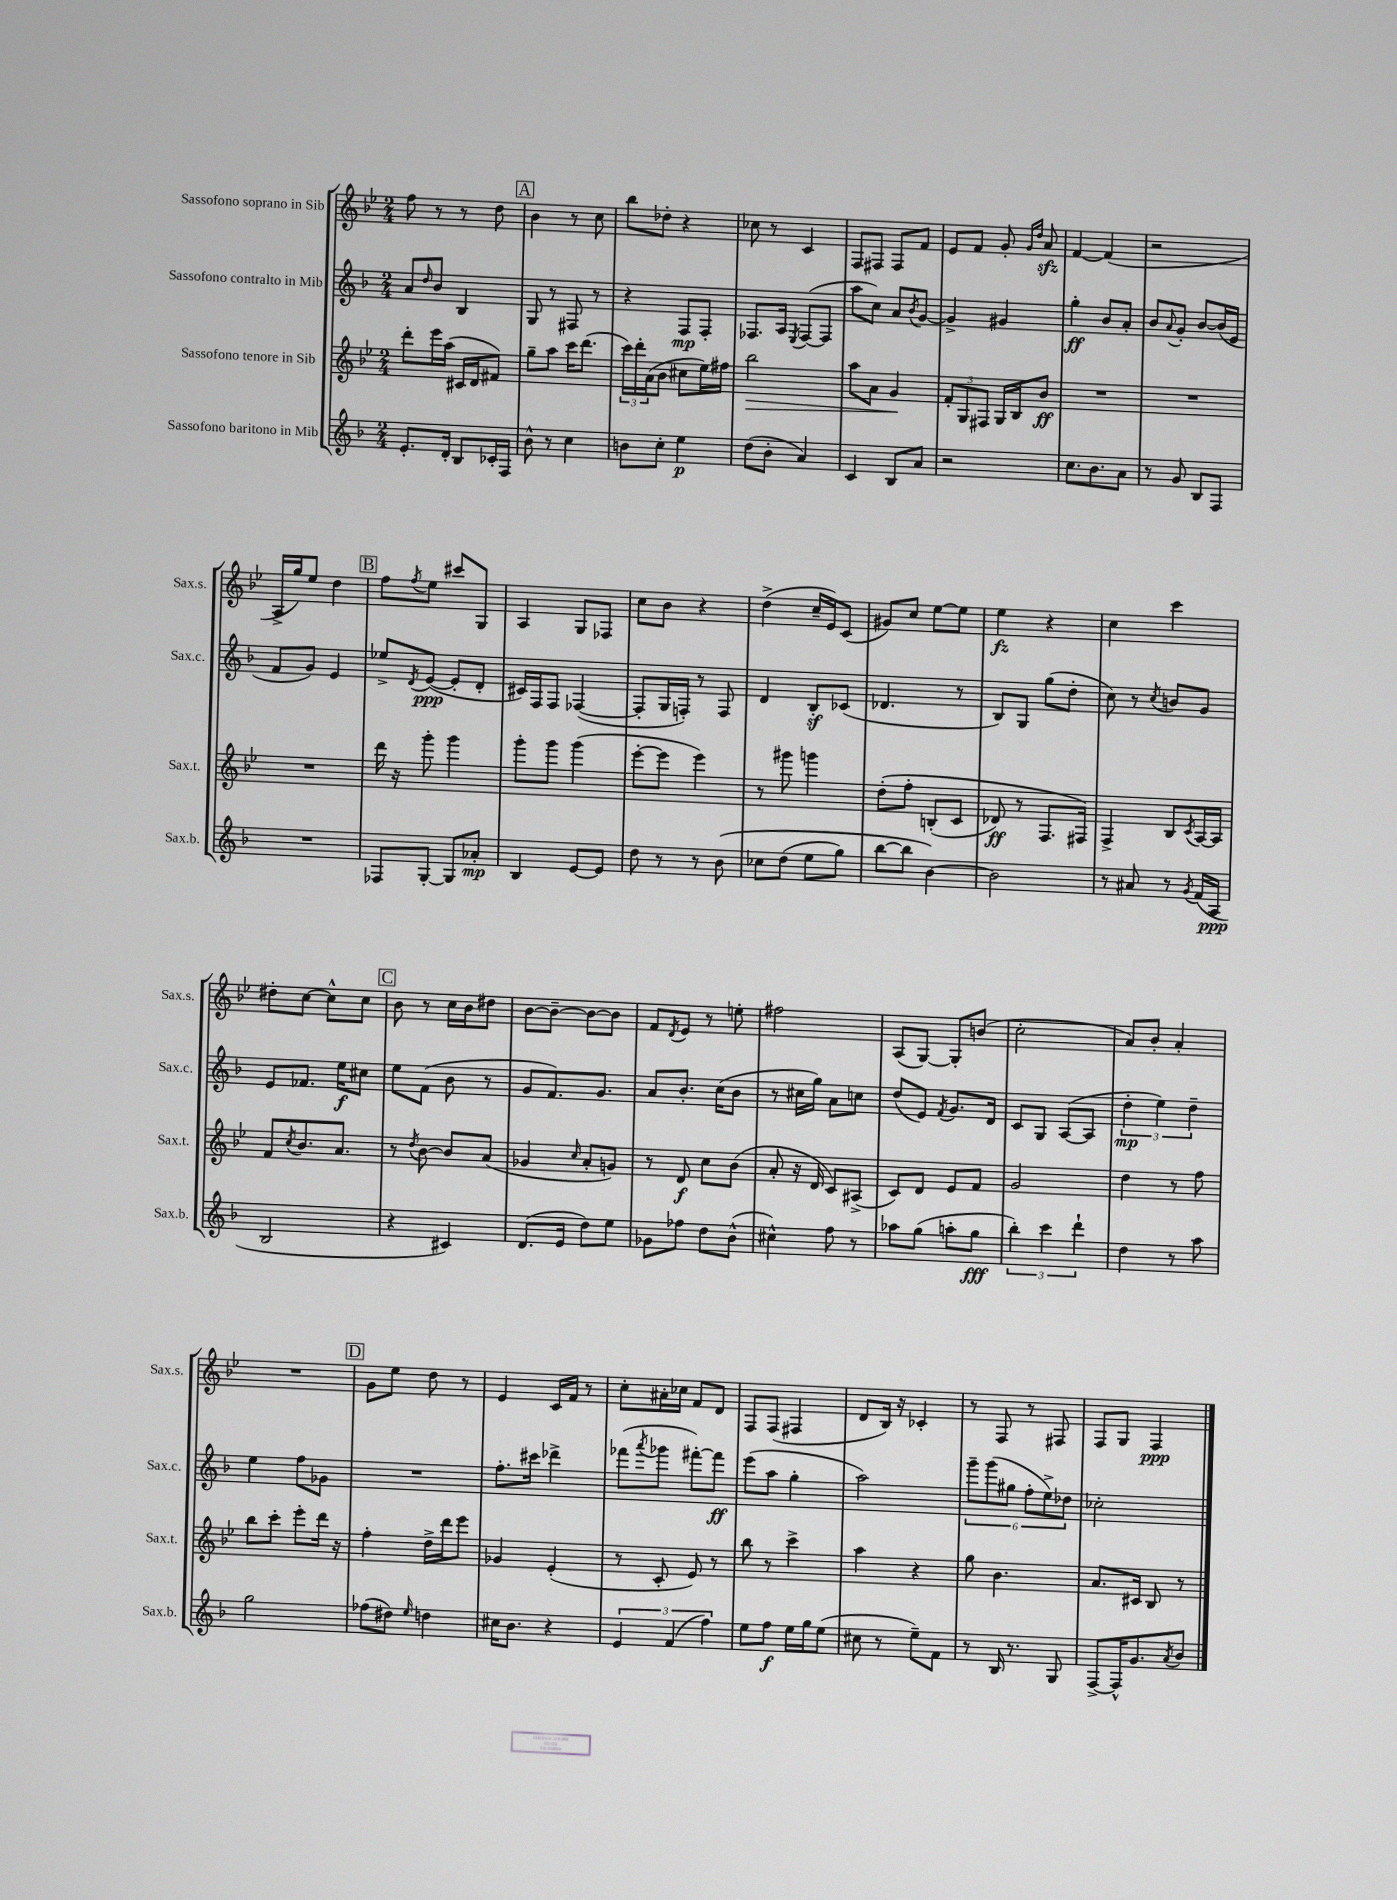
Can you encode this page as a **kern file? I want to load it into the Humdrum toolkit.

**kern	**kern	**kern	**kern
*staff4	*staff3	*staff2	*staff1
*clefG2	*clefG2	*clefG2	*clefG2
*k[b-]	*k[b-e-]	*k[b-]	*k[b-e-]
*M2/4	*M2/4	*M2/4	*M2/4
8.e'/L	8ddd'\L	8a/L	8ff\
.	.	16qqdd/	.
.	16eee-\L	8b-/J	8r
16d'/Jk	(16aa\JJ	.	.
8B-/L	16c#/LL	4B-/	8r
.	16d/J	.	.
16c-'/L	8f#/J)	.	8dd\
16F/JJ	.	.	.
=	=	=	=
8b-^^\	8gg~\L	8G/	4b-\
8r	8aa\J	8r	.
4cc\	16ccc\LK	8F#/	8r
.	(8.ddd\J	.	.
.	.	8r	8cc\
=	=	=	=
8b\L	24ccc\LL)	4r	8bb-\L
.	24ddd'\	.	.
.	(24a\J	.	.
8cc'\J	8b-\J	.	8dd-'\J
4ee\	8cc#\L	8F/L	4r
.	16ee-\L)	8F'/J	.
.	16ff#\JJ	.	.
=	=	=	=
(8dd\L	2bb-\	8.F-/L	8cc-\
8b-'\J	.	.	8r
.	.	16A/Jk	.
.	.	8qE/	.
4a/)	.	([8F-/L	4c/
.	.	8F-/]J	.
=	=	=	=
4c/	8aa\L	8aa\L	8F/L
.	8a\J	8cc\J)	8F#/J
8B-/L	4g/	8a/L	8F#/L
.	.	8qb-/	.
8a/J	.	[8g/J	8f/J
=	=	=	=
2r	12f'/L	4g^/]	8e-/L
.	12G/	.	.
.	.	.	8f/J
.	12F#/J	.	.
.	16G/LL	4g#/	8g'/
.	16B-/J	.	.
.	.	.	16qqg/LL
.	.	.	16qqdd/JJ
.	8b-/J	.	8a/
=	=	=	=
8.cc\L	2r	4gg'\	[4f/
8.b-\	.	.	.
.	.	8b-/L	(4f/]
8a\J	.	8a'/J	.
=	=	=	=
8r	2r	8b-/L	2r
.	.	8qqa/	.
8g/	.	8g'/J	.
8B-/L	.	[8b-/L	.
8F/J	.	(16b-/]L	.
.	.	16e/JJ	.
=	=	=	=
2r	2r	8f/L	16A^/LL
.	.	.	16gg/J)
.	.	8g/J)	8ee-/J
.	.	4e/	4dd\
=	=	=	=
8F-/L	16ddd\	8ee-^/L	8ff\L
.	16r	.	.
.	.	8qd/	8qff/
[8G'/J	8ggg'\	([8e/J	8ee-\J
8G/]L	4ggg\	8e'/]L	8ccc#/L
8a-'/J	.	8d'/J	8G/J
=	=	=	=
4B-/	8ggg'\L	16c#/LL)	4A/
.	.	16F/J	.
.	8ggg\J	8F/J	.
[8e/L	(4ggg\	([4F-/	8G/L
8e/]J	.	.	8F-/J
=	=	=	=
8dd\	[8eee-'\L	8F-'/]L	8cc\L
8r	8eee-\]J	16G/L	8b-\J
.	.	16F'/JJ)	.
8r	4eee-\)	8r	4r
&(8b-\	.	8F/	.
=	=	=	=
8cc-\L	8r	4d/	(4dd^\
(8dd\J	8ggg#\	.	.
8ee\L	4ggg\	8B-'/L	16cc~/LL
.	.	.	16e-/J)
8gg\J)	.	(8c-/J	(8c/J
=	=	=	=
[8bb-\L	&(8dd'\L	4.d-/	8g#/L)
8bb-\]J	8ff'\J	.	8cc/J
[4b-\&)	(8B'/L	.	[8ee-\L
.	8c/J	8r	8ee-\]J
=	=	=	=
2b-\]	8d-/)	8B-/L)	4ee-\
.	8r	8G/J	.
.	8.F/L	(8gg\L	4r
.	.	8dd'\J	.
.	16F#/Jk&)	.	.
=	=	=	=
8r	4F^/	8cc\)	4cc\
8a#/	.	8r	.
.	.	8qcc/	.
8r	8B-/L	8b/L	4ccc\
8qg/	8qc/	.	.
(16f/LL	[16A/L	8g/J	.
16A/JJ	16A/]JJ	.	.
=	=	=	=
2B-/	8f/L	8e/L	8dd#'\L
.	8qcc/	.	.
.	8.b-/	8.f-/J	[8cc\J
.	.	.	8cc^^\]L
.	8.a/J	16ee\LK	.
.	.	8cc#\J	8cc\J
=	=	=	=
4r	8r	8ee\L	8b-\
.	8qdd/	.	.
.	[8b-\	(8f\J	8r
4c#/)	8b-/]L	8b-\	16cc\LL
.	.	.	16b-\J
.	(8a/J	8r	8dd#\J
=	=	=	=
(8.d/L	4g-/	8g/L	[8b-\L
.	.	8.f/)	8b-~\_J
16e/Jk	.	.	.
.	16qqcc/	.	.
8dd\L)	8a'/L	.	8b-\_L
.	.	8.g/J	.
8ee\J	8g/J)	.	8b-\]J
=	=	=	=
8g-\L	8r	8a/L	8f/L
.	.	.	8qd/
8ff-\J	8d/	8.b-'/J	8e-/J
8dd\L	8cc\L	.	8r
.	.	(16cc\LK	.
(8b-^^\J	(8b-\J	8b-\J	8ee'\
=	=	=	=
4cc#^^\)	8a'/	8r	2ff#\
.	16r	16cc#\LL	.
.	16d/	16gg\JJ)	.
8ff\	8c/L)	8a\L	.
8r	(8A#^/J	8cc\J	.
=	=	=	=
8aa-\L	8c/L)	(8dd/L	(8A/L
(8gg\J	8d/J	8e/J)	[8G/J)
.	.	8qf/	.
8aa'\L	8e-/L	8.g/L	8G'/]L
8gg\J	8f/J	.	(8b/J
.	.	16d/Jk	.
=	=	=	=
6bb-'\)	2g/	8c/L	2cc'\
.	.	8G/J	.
6ccc\	.	.	.
.	.	([8A/L	.
6ddd`\	.	.	.
.	.	8A/]J	.
=	=	=	=
4dd\	4dd\	6dd'\	8a/L)
.	.	.	8b-'/J
.	.	6ee\)	.
8r	8r	.	4a'/
.	.	6dd~\	.
8aa\	8ff\	.	.
=	=	=	=
2gg\	8bb-\L	4ee\	2r
.	8ccc'\J	.	.
.	8eee-'\L	8ff\L	.
.	16ddd\Jk	8g-\J	.
.	16r	.	.
=	=	=	=
(8ff-\L	4ff'\	2r	8g\L
8dd#\J)	.	.	8ee-\J
16qqee/	.	.	.
4dd\	16dd^\LL	.	8dd\
.	16ddd\J	.	.
.	8eee-\J	.	8r
=	=	=	=
16cc#\LK	4g-/	8.ff'\L	4e-/
8.b-\J	.	.	.
.	.	16ccc#\Jk	.
4r	(4e-'/	4ddd-^\	16c/LL
.	.	.	16f/JJ
.	.	.	8r
=	=	=	=
6e/	8r	(8fff-\L	8cc'\L
.	.	8qaaa/	.
.	8c'/	8ggg-\J	16a#'\L
(6f/	.	.	.
.	.	.	16cc-\JJ
.	8e-/)	[8fff#'\L)	8f/L
6ff\)	.	.	.
.	8r	8fff#\]J	8d/J
=	=	=	=
8ee\L	8bb-\	(8eee\L	8F/L
8ff\J	8r	8aa\J	(8F/J
16ee\LL	4ccc^\	4gg'\	4F#/
16gg\J	.	.	.
(8ee\J	.	.	.
=	=	=	=
8cc#\	4aa\	2aa\)	8d/L
8r	.	.	16B-/Jk)
.	.	.	16r
8ee~\L)	4r	.	4c-'/
8f\J	.	.	.
=	=	=	=
8r	8gg\	12ggg~\L	8r
.	.	(12ggg\	.
16B-/	4.b-\	.	8F/
.	.	12gg#\J	.
8.r	.	.	.
.	.	12ff'\L	8r
.	.	12ee^\)	.
8G/	.	.	8F#/
.	.	12dd-\J	.
=	=	=	=
[8F^/L	8.a/L	2cc-'\	8F/L
16F^^/]K	.	.	8G/J
8.g/	16c#/Jk	.	.
.	8B-/	.	4F/
8qa/	.	.	.
8b-/J	8r	.	.
==	==	==	==
*-	*-	*-	*-
